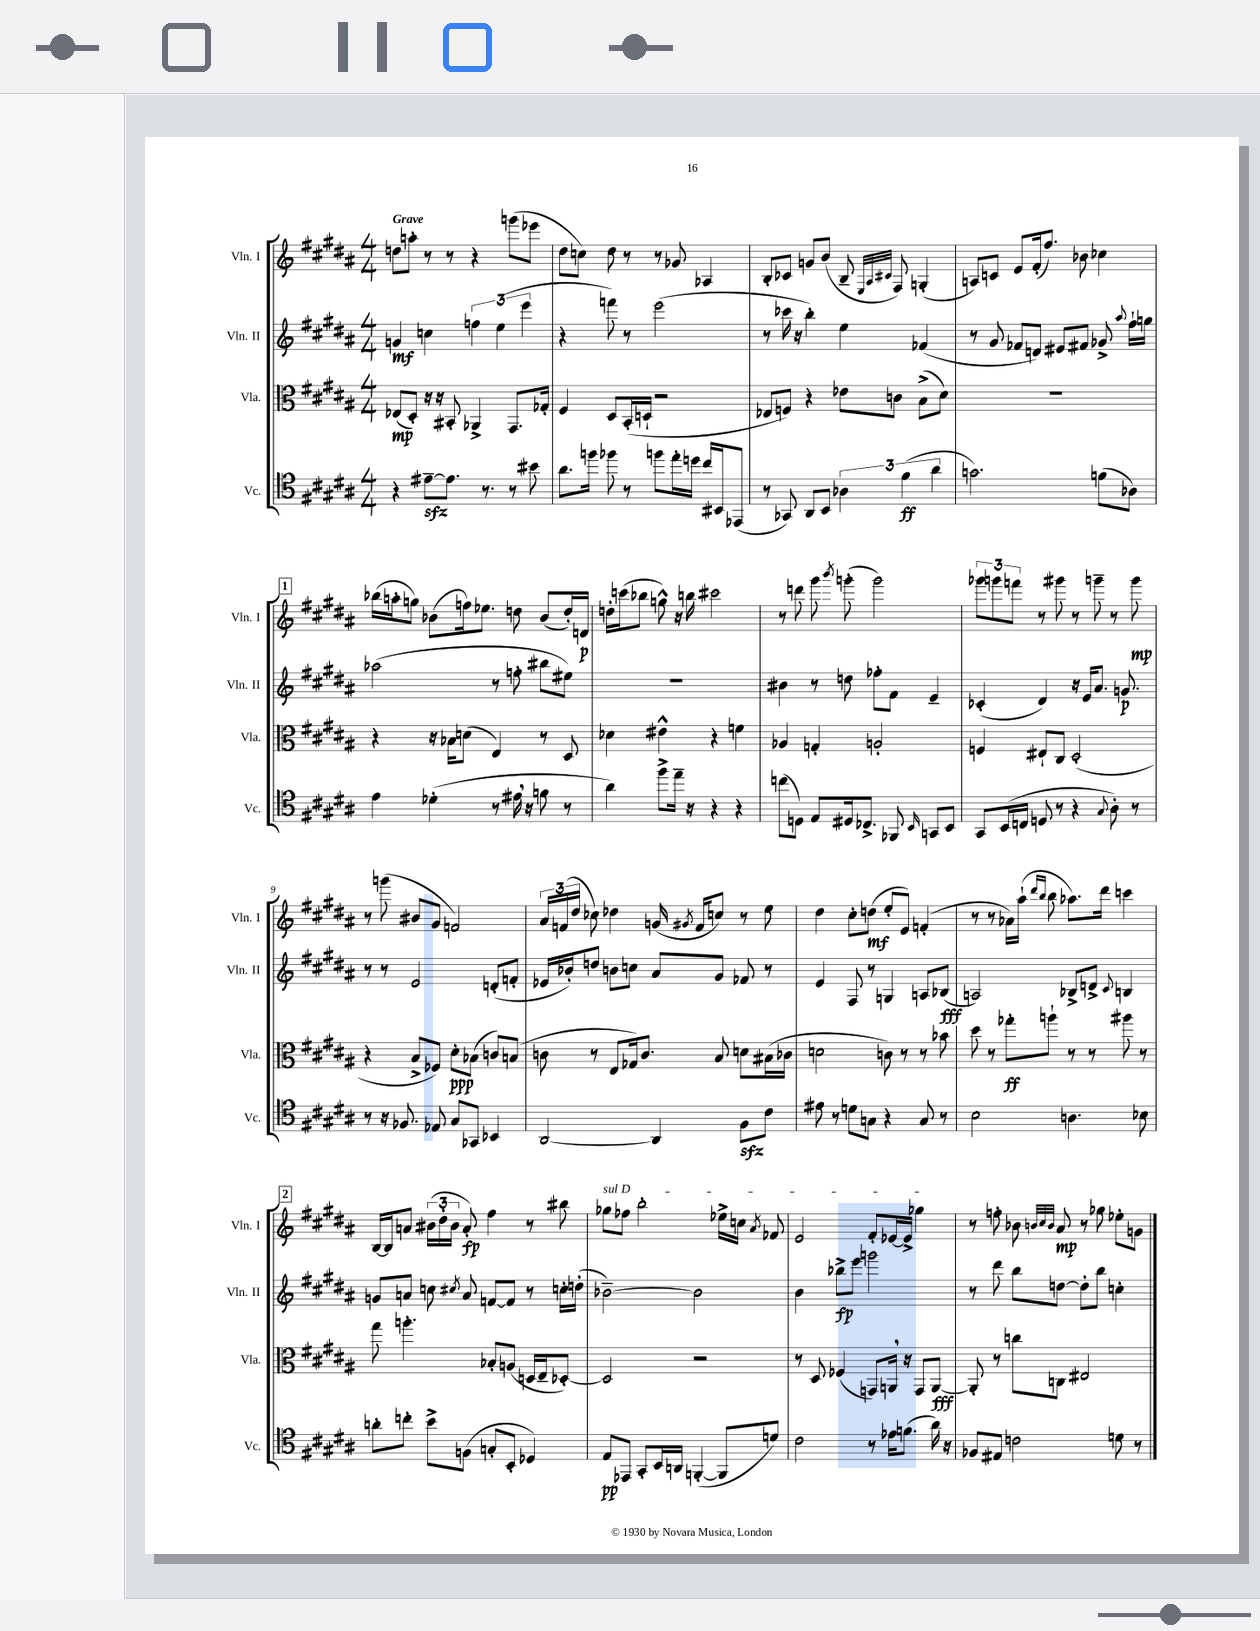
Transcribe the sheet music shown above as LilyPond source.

<<
\new StaffGroup <<
\new Staff = "s0" \with { instrumentName = "Vln. I" shortInstrumentName = "Vln. I" } {
    \clef treble \key b \major \numericTimeSignature \time 4/4 \tempo "Grave"
    \autoBeamOff d''8[ a''8]-. r8 r8 r4 g'''8[( ees'''8] |
    dis''8[ c''8]) dis''8 r8 r8 ges'8 aes4 |
    b8[-. ces'8] g'8[ b'8]( b8-- \grace { e32[ ais32 cis'32] } fis8) g4-.( |
    a8[) c'8] e'8[ fis'16-.( fis''8.]) bes'8 ces''4 |
    \mark \markup { \box "1" } bes''16[( a''16-. g''8]) bes'8[( f''16) ees''8.] d''8 bes'8[( d''16-.) d'16]\p |
    d''16[-. c'''16( bes''8] g''8-^) r16 b''16 cis'''2 |
    r8 d'''8 gis'''8 \acciaccatura { b'''8 } g'''8-.( g'''2) |
    \tuplet 3/2 { ges'''8[ g'''8 f'''8] } r8 gis'''8 r8 g'''8-- r8 g'''8\mp |
    r8 g'''8( bis'8[ gis'8] f'2) |
    \tuplet 3/2 { ais'16[ f'16( dis''16] } ces''8) des''4 g'16( \acciaccatura { gis'8 } f'16[ c''8]) r8 e''8 |
    dis''4 cis''8[-. d''8]\mf( e''8[-. e'8]) f'4-.( |
    r8 r8 aes'16[) ais''16]-!( \grace { dis'''16[ b''16] } b''8 aes''8.[) dis'''16] c'''4 |
    \mark \markup { \box "2" } b16[~ b16 a'8] \tuplet 3/2 { bis'16[( dis''16-. bis'16] } a'8-.\fp) fis''4 r8 bis''8 |
    \once \override TextSpanner.bound-details.left.text = \markup { \italic "sul D" } ges''8[\startTextSpan fes''8] b''2-. ees''16[-> c''16] \acciaccatura { ais'8 } fes'8 |
    e'2 fis'8[-. ees'16~ ees'16]-> ges''4\stopTextSpan |
    r8 f''8-. bes'8 \grace { b'32[ cis''32 b'32] } ais'8\mp r8 ges''8 ees''8[-. g'8] \bar "|." |
}
\new Staff = "s1" \with { instrumentName = "Vln. II" shortInstrumentName = "Vln. II" } {
    \clef treble \key b \major \numericTimeSignature \time 4/4
    \autoBeamOff g'4\mf c''4 \tuplet 3/2 { f''4 e''4( e'''4 } |
    r4 f'''8) r8 e'''2( |
    r8 ces'''16 r16 b''4-.) e''4 fes'4( |
    r8 gis'8 fes'8[ d'8]) eis'8[ fis'8] ges'8-> \appoggiatura { ais''8 } fis''16[-! g''16] |
    \mark \markup { \box "1" } aes''2( r8 f''8-. bis''8[ eis''8]) |
    R1 |
    bis'4 r8 d''8 fes''8[-. fis'8] e'4-- |
    ces'4-.( dis'4) r16 e'16[ ais'8.] g'8.\p |
    r8 r8 e'2 d'8[-.( f'8]-. |
    ees'16[ bes'16-.) d''8] b'8[ c''8] ais'8[ gis'8] fes'8 r8 |
    e'4 fis8 r8 g4 a8[ bes8]\fff( |
    a2) bes8[-> d'8]-> \appoggiatura { cis'8 } b4 |
    \mark \markup { \box "2" } g'8[ a'8] c''8 \acciaccatura { cis''8 } a'8 f'8[~ f'8] r8 c''16[-. d''16]-.( |
    bes'2~--) bes'2 |
    b'4 bes''8[->\fp e'''8] g'''2 |
    r8 dis'''8 b''8[ d''8]~ d''8[-. b''8] c''4-. \bar "|." |
}
\new Staff = "s2" \with { instrumentName = "Vla." shortInstrumentName = "Vla." } {
    \clef alto \key b \major \numericTimeSignature \time 4/4
    \autoBeamOff ees8[\mp( dis8]-.) r16 r16 bis,8-. aes,4-> gis,8.[ ges16]-. |
    fis4 dis8[ b,16-.( d16]-! r2 |
    ees8[ f8]) r4 ees'8[ c'8] b8[->( dis'8]) |
    R1 |
    \mark \markup { \box "1" } r4 r16 bes16[ d'8]( e4) r8 dis8 |
    des'4 eis'4-^ r4 f'4 |
    aes4 g4-. a2-. |
    f4 eis8[-! cis8] dis2-.( |
    r4 b8[-> fes8]) dis'8[-.\ppp bes8]( c'8[) b8]( |
    c'8 r8 e8[ ges16) c'8.] b8 d'8[ bis16( ces'16] |
    d'2 c'8) r8 r8 bes'8 |
    dis''8 r8 ges''8[-.\ff a''8]-! r8 r8 ais''8 r8 |
    \mark \markup { \box "2" } gis''8 a''4.-. bes8[-. a8]( d16[ e16-- des8]~-.) |
    des2 r2 |
    r8 dis8 fes4( g,8[) a,16] \breathe r16 g,8[ a,8]~\fff |
    a,8-. r8 c''8[ c8] eis2 \bar "|." |
}
\new Staff = "s3" \with { instrumentName = "Vc." shortInstrumentName = "Vc." } {
    \clef tenor \key b \major \numericTimeSignature \time 4/4
    \autoBeamOff r4 eis'8[~--\sfz eis'8.] r8. r8 bis'8 |
    ais'8.[ f''16] fes''8 r8 f''8[ e''16-. d''16] cis''16[ bis,16 ees,8]( |
    r8 ges,8) ais,8[ b,8] \tuplet 3/2 { aes4 fis'4\ff( ais'4 } |
    g'2.) f'8[( aes8]) |
    \mark \markup { \box "1" } e'4 des'4-.( r8 eis'16 \breathe r16 f'8 r8 |
    ais'4) fis''8[-> e''16]-- r16 r4 r4 |
    c''8[( d8]) e8[ dis16 ces8.]-> fes,8 \grace { b,16 } g,8[ b,8] |
    gis,8[ b,16( c16] d8 r8 r4 \appoggiatura { gis8 } ais8-.) r8 |
    r8 r16 fes8. ees8 gis8[ ges,8] bes,4 |
    ais,2~ ais,4 fis8[\sfz cis'8] |
    eis'8 r8 d'8[ g8] r4 g8 r8 |
    b2 a4. bes8 |
    \mark \markup { \box "2" } a'8[-. c''8]-. b'8[-> f8]( g8[-. b,8]-. des4) |
    e8[\pp ees,8] gis,8[-. b,16 a,16] f,4~-.( f,8[ d'8]) |
    cis'2 r8 ees'16[ f'8.]( ais'16) r16 |
    fes8[ eis8] c'2 d'8 r8 \bar "|." |
}
>>
>>
